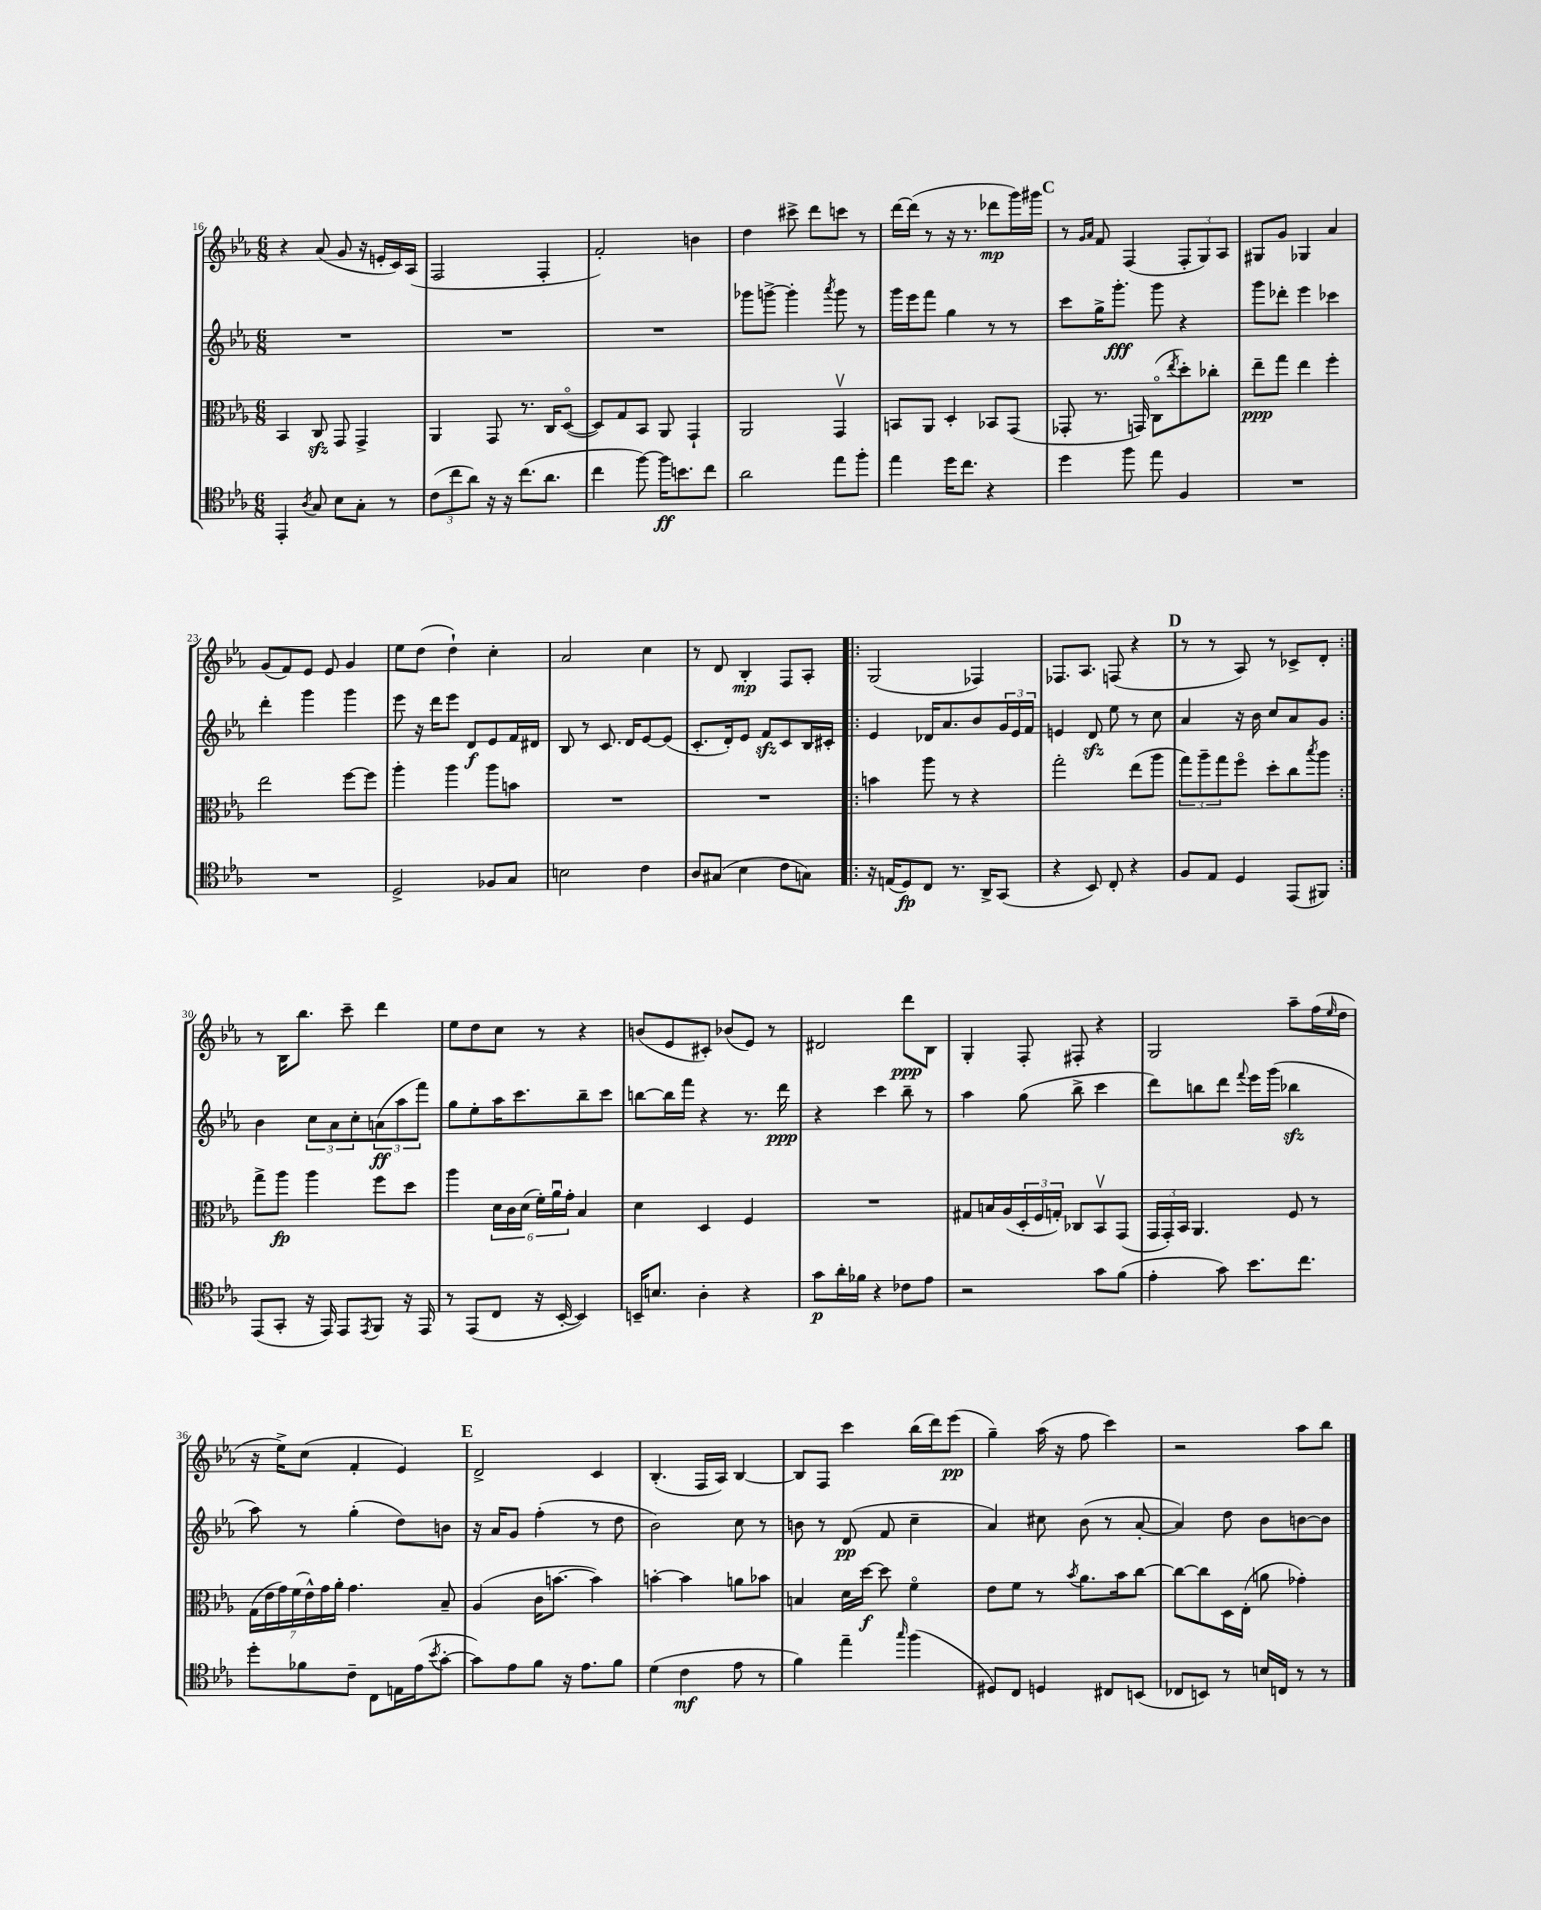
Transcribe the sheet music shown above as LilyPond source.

<<
\new StaffGroup <<
\new Staff = "s0" {
    \clef treble \key ees \major \numericTimeSignature \time 6/8
    r4 aes'8( g'8 r16 e'16-. c'16) aes16( |
    f2 f4-. |
    f'2-.) b'4 |
    d''4 cis'''8-> d'''8 c'''8 r8 |
    d'''16~ d'''16( r8 r16 r8. des'''8\mp g'''16) gis'''16 |
    \mark \markup { \bold "C" } r8 \grace { g'16 aes'16 } f'8 f4( \tuplet 3/2 { f8-. g8) aes8 } |
    gis8 g'8 ges4 aes'4 |
    g'8( f'8) ees'8 ees'8 g'4 |
    ees''8 d''8( d''4-!) c''4-. |
    aes'2 c''4 |
    r8 d'8 bes4-.\mp f8 aes8-. |
    \repeat volta 2 { g2( fes4) |
    fes8. aes8. f8( r4 |
    \mark \markup { \bold "D" } r8 r8 aes8) r8 ces'8-> d'8-. | }
    r8 bes16 bes''8. c'''8-- d'''4 |
    ees''8 d''8 c''8 r8 r4 |
    b'8( ees'8 cis'8-.) bes'8( ees'8) r8 |
    dis'2 d'''8\ppp bes8 |
    g4-. f8-. fis8-. r4 |
    g2 aes''8-- f''16( \grace { ees''16 } d''16 |
    r16 ees''16->) c''8( f'4-. ees'4) |
    \mark \markup { \bold "E" } d'2-> c'4 |
    bes4.-.( f16 aes16) bes4~ |
    bes8 f8 c'''4 bes''16( d'''16) ees'''8\pp( |
    g''4--) aes''16( r16 f''8 c'''4) |
    r2 aes''8 bes''8 \bar "|." |
}
\new Staff = "s1" {
    \clef treble \key ees \major \numericTimeSignature \time 6/8
    R2. |
    R2. |
    R2. |
    ges'''8 g'''8~-> g'''4-. \acciaccatura { aes'''8 } g'''8 r8 |
    g'''16 ees'''16 f'''8 g''4 r8 r8 |
    \mark \markup { \bold "C" } c'''8 g''16-> g'''8.-.\fff g'''8 r4 |
    g'''8 des'''8-. ees'''4 ces'''4 |
    d'''4-. g'''4 g'''4 |
    ees'''8 r16 d'''16 ees'''8 d'8\f ees'8 f'16 dis'16 |
    bes8 r8 c'8. d'16 ees'8~ ees'8( |
    c'8.-. d'16-.) ees'8 f'8\sfz c'8 bes16 cis'16-. |
    \repeat volta 2 { ees'4 des'16 aes'8. bes'8 \tuplet 3/2 { g'16 ees'16 f'16 } |
    e'4 d'8\sfz ees''8 r8 c''8 |
    \mark \markup { \bold "D" } aes'4 r16 bes'16 c''8 aes'8 g'8 | }
    bes'4 \tuplet 3/2 { c''8 aes'8 c''8-. } \tuplet 3/2 { a'8\ff( aes''8 f'''8) } |
    g''8 ees''8-. aes''16 c'''8. bes''8-- c'''8 |
    b''8~ b''16 f'''16 r4 r8. d'''16\ppp |
    r4 c'''4 bes''8-- r8 |
    aes''4 g''8( bes''8-> c'''4 |
    d'''8) b''8 d'''8 \appoggiatura { f'''8 } ees'''16 g'''16( bes''4\sfz |
    aes''8) r8 g''4-.( d''8) b'8 |
    \mark \markup { \bold "E" } r16 aes'16 g'8 f''4-.( r8 d''8 |
    bes'2) c''8 r8 |
    b'8 r8 d'8\pp( f'8 c''4-- |
    aes'4) cis''8 bes'8( r8 aes'8~-. |
    aes'4) d''8 bes'8 b'8~ b'8 \bar "|." |
}
\new Staff = "s2" {
    \clef alto \key ees \major \numericTimeSignature \time 6/8
    bes,4 c8\sfz g,8 g,4-> |
    aes,4 g,8 r8. c16 d8~\flageolet( |
    d8) g8 bes,8 aes,8 g,4-! |
    aes,2 g,4\upbow |
    b,8 aes,8 d4-. bes,8 g,8( |
    \mark \markup { \bold "C" } ges,8-. r8. g,16) c8\flageolet( \acciaccatura { ees''8 } d''8-.) ces''8-. |
    ees''8--\ppp g''8 ees''4 f''4-. |
    ees''2 f''8~ f''8 |
    aes''4-. aes''4 aes''8 b'8 |
    R2. |
    R2. |
    \repeat volta 2 { b'4 aes''8 r8 r4 |
    g''2-. ees''8( aes''8 |
    \mark \markup { \bold "D" } \tuplet 3/2 { g''8) aes''8-- g''8 } f''8\flageolet d''8-. c''8 \acciaccatura { bes''8 } aes''8 | }
    g''8-> aes''8\fp aes''4 f''8 d''8 |
    aes''4 \tuplet 6/4 { d'16 c'16 d'16( f'16-.) aes'16\downbow g'16-. } bes4 |
    d'4 d4 f4 |
    R2. |
    gis8 b16 aes16( \tuplet 3/2 { d16-. f16 g16-.) } ces8 bes,8\upbow g,8( |
    \tuplet 3/2 { g,16 g,16-.) bes,16 } aes,4. f8 r8 |
    \tuplet 7/4 { g16( ees'16 g'16) f'16( ees'16-^) g'16 aes'16-. } g'4. bes8-- |
    \mark \markup { \bold "E" } aes4( c'16 b'8.~ b'4) |
    b'4~-. b'4 a'8 bes'8 |
    b4 d'16 d''16~\f d''8 f'4\flageolet |
    ees'8 f'8 r8 \acciaccatura { bes'8 } aes'8. bes'16 c''8~ |
    c''8~ c''8 d16 ees16-.( a'8 ges'4-.) \bar "|." |
}
\new Staff = "s3" {
    \clef tenor \key ees \major \numericTimeSignature \time 6/8
    ees,4-. \acciaccatura { aes8 } g8 bes8 g8-. r8 |
    \tuplet 3/2 { c'8( c''8 aes'8) } r16 r16 c''8.( aes'8. |
    c''4 f''8~) f''16\ff b'8. c''8 |
    aes'2 ees''8 f''8-. |
    ees''4 d''16 c''8. r4 |
    \mark \markup { \bold "C" } d''4 f''8 ees''8 f4 |
    R2. |
    R2. |
    d2-> fes8 g8 |
    b2 c'4 |
    aes8 gis8( bes4 c'8 g8) |
    \repeat volta 2 { r16 e16( d8\fp) c8 r8. aes,16-> g,8( |
    r4 bes,8) c8-. r4 |
    \mark \markup { \bold "D" } f8 ees8 d4 ees,8( fis,8) | }
    ees,8( g,8-. r16 ees,16) ees,8 \acciaccatura { ees,8 } f,8 r16 ees,16 |
    r8 ees,8( c8 r16 bes,16~-. bes,4) |
    b,16-- b8. aes4-. r4 |
    g'8\p aes'16-. fes'16 r4 ces'8 ees'8 |
    r2 g'8 f'8( |
    ees'4-. g'8) bes'8. c''8. |
    d''8-. fes'8 c'8-- c8 e16 ees'16( \acciaccatura { bes'8 } g'8~-. |
    \mark \markup { \bold "E" } g'8) ees'8 f'8 r16 ees'8. f'8 |
    d'4( c'4\mf ees'8 r8 |
    f'4) ees''4-- \grace { g''16 } f''4( |
    dis8) c8 d4 cis8 b,8( |
    ces8 b,8) r8 b16 c16 r8 r8 \bar "|." |
}
>>
>>
\layout { \context { \Score currentBarNumber = #16 } }
